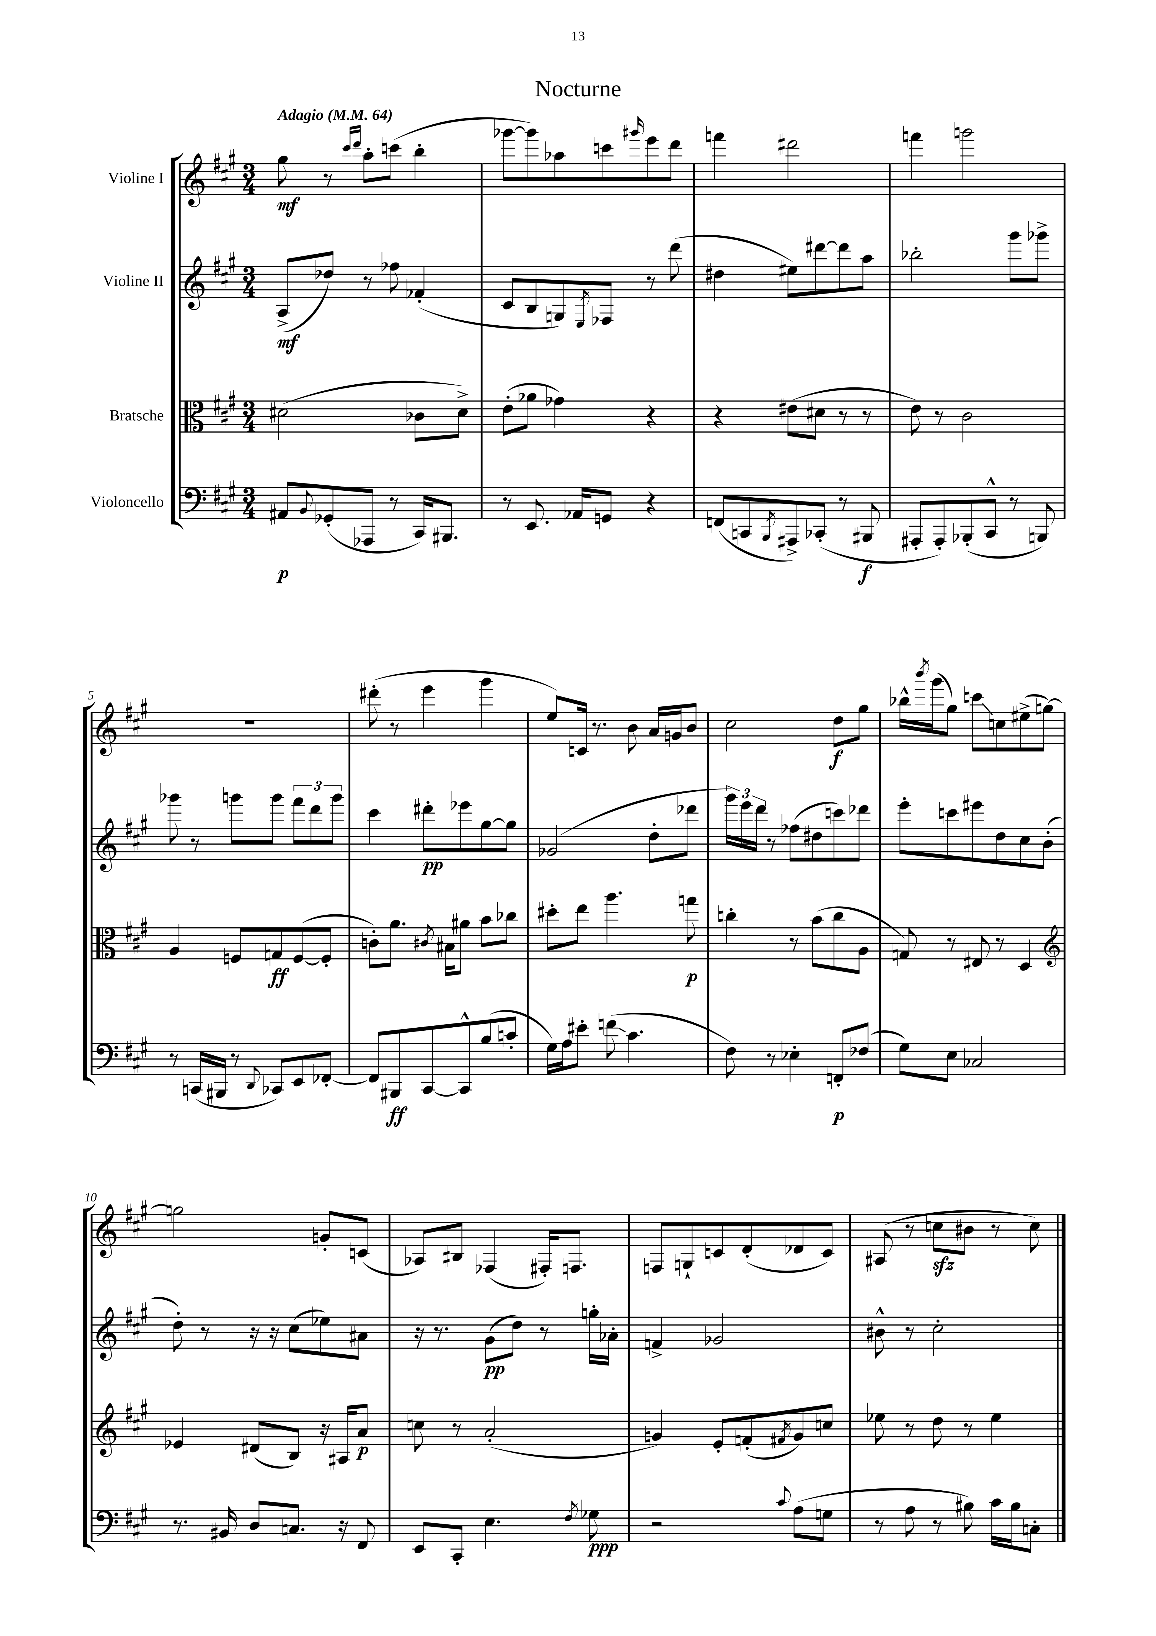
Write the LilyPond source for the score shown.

\header { title = "Nocturne" }
<<
\new StaffGroup <<
\new Staff = "s0" \with { instrumentName = "Violine I" } {
    \clef treble \key a \major \numericTimeSignature \time 3/4 \tempo "Adagio" 4 = 64
    gis''8\mf r8 \grace { cis'''16 d'''16 } a''8-. c'''8( b''4-. |
    ges'''8~ ges'''8) aes''8 c'''8 \grace { gis'''16 } e'''8 d'''8 |
    f'''4 dis'''2 |
    f'''4 g'''2 |
    R2. |
    dis'''8-.( r8 e'''4 gis'''4 |
    e''8) c'16 r8. b'8 a'16 g'16 b'8 |
    cis''2 d''8\f gis''8 |
    bes''16-^ \acciaccatura { b'''8 } gis'''16( gis''8) c'''8\glissando c''8 eis''8->( g''8~) |
    g''2 g'8-. c'8( |
    aes8) bis8 fes4( fis16-.) f8. |
    f8 g8-! c'8 d'8-.( des'8 c'8) |
    ais8( r8 c''8\sfz bis'8 r8 c''8) \bar "|." |
}
\new Staff = "s1" \with { instrumentName = "Violine II" } {
    \clef treble \key a \major \numericTimeSignature \time 3/4
    a8->\mf( des''8) r8 fes''8 fes'4-.( |
    cis'8 b8 g8) \acciaccatura { e8 } fes8 r8 d'''8( |
    dis''4 eis''8) dis'''8~ dis'''8 a''8 |
    bes''2-. gis'''8 ges'''8-> |
    ges'''8 r8 g'''8 g'''8 \tuplet 3/2 { fis'''8 d'''8 g'''8 } |
    cis'''4 dis'''8-.\pp ees'''8 gis''8~ gis''8 |
    ges'2( d''8-. des'''8 |
    \tuplet 3/2 { gis'''16) e'''16 d'''16 } r8 fes''8( dis''8 c'''8) des'''8 |
    e'''8-. c'''8 eis'''8 d''8 cis''8 b'8-.( |
    d''8-.) r8 r16 r16 cis''8( ees''8) ais'8 |
    r16 r8. gis'8\pp( d''8) r8 g''16-. aes'16-. |
    f'4-> ges'2 |
    bis'8-^ r8 cis''2-. \bar "|." |
}
\new Staff = "s2" \with { instrumentName = "Bratsche" } {
    \clef alto \key a \major \numericTimeSignature \time 3/4
    dis'2( ces'8 dis'8->) |
    e'8-.( aes'8 ges'4) r4 |
    r4 eis'8( dis'8 r8 r8 |
    e'8) r8 cis'2 |
    a4 f8 g8\ff f8~( f8-. |
    c'8-.) a'8. \acciaccatura { cis'8 } bis16 ais'8 b'8 ces''8 |
    dis''8-. e''8 a''4. g''8\p |
    c''4-. r8 b'8( c''8 a8 |
    g8) r8 eis8 r8 d4 |
    \clef treble ees'4 dis'8( b8) r16 ais16 a'8\p |
    c''8 r8 a'2-.( |
    g'4) e'8-. f'8-.( \acciaccatura { fis'8 } g'8) c''8 |
    ees''8 r8 d''8 r8 ees''4 \bar "|." |
}
\new Staff = "s3" \with { instrumentName = "Violoncello" } {
    \clef bass \key a \major \numericTimeSignature \time 3/4
    ais,8\p \appoggiatura { b,8 } ges,8-.( aes,,8 r8 cis,16) bis,,8. |
    r8 e,8. aes,16 g,8 r4 |
    f,8( c,8 \acciaccatura { b,,8 } ais,,8->) ces,8-.( r8 bis,,8\f |
    ais,,8-. ais,,8-.) bes,,8-.( cis,8-^ r8 b,,8) |
    r8 c,16( bis,,16 r8 \appoggiatura { d,8 } ces,8) e,8 fes,8~-. |
    fes,8 bis,,8\ff cis,8~ cis,8-^ b8( c'8-. |
    gis16) a16 eis'8-. f'8\glissando( cis'4. |
    fis8) r8 ees4-. f,8-.\p fes8( |
    gis8) e8 ces2 |
    r8. bis,16 d8 c8. r16 fis,8 |
    e,8 cis,8-. e4. \acciaccatura { fis8 } ges8\ppp |
    r2 \appoggiatura { cis'8 } a8( g8 |
    r8 a8 r8 bis8) cis'16 bis16 c8-. \bar "|." |
}
>>
>>
